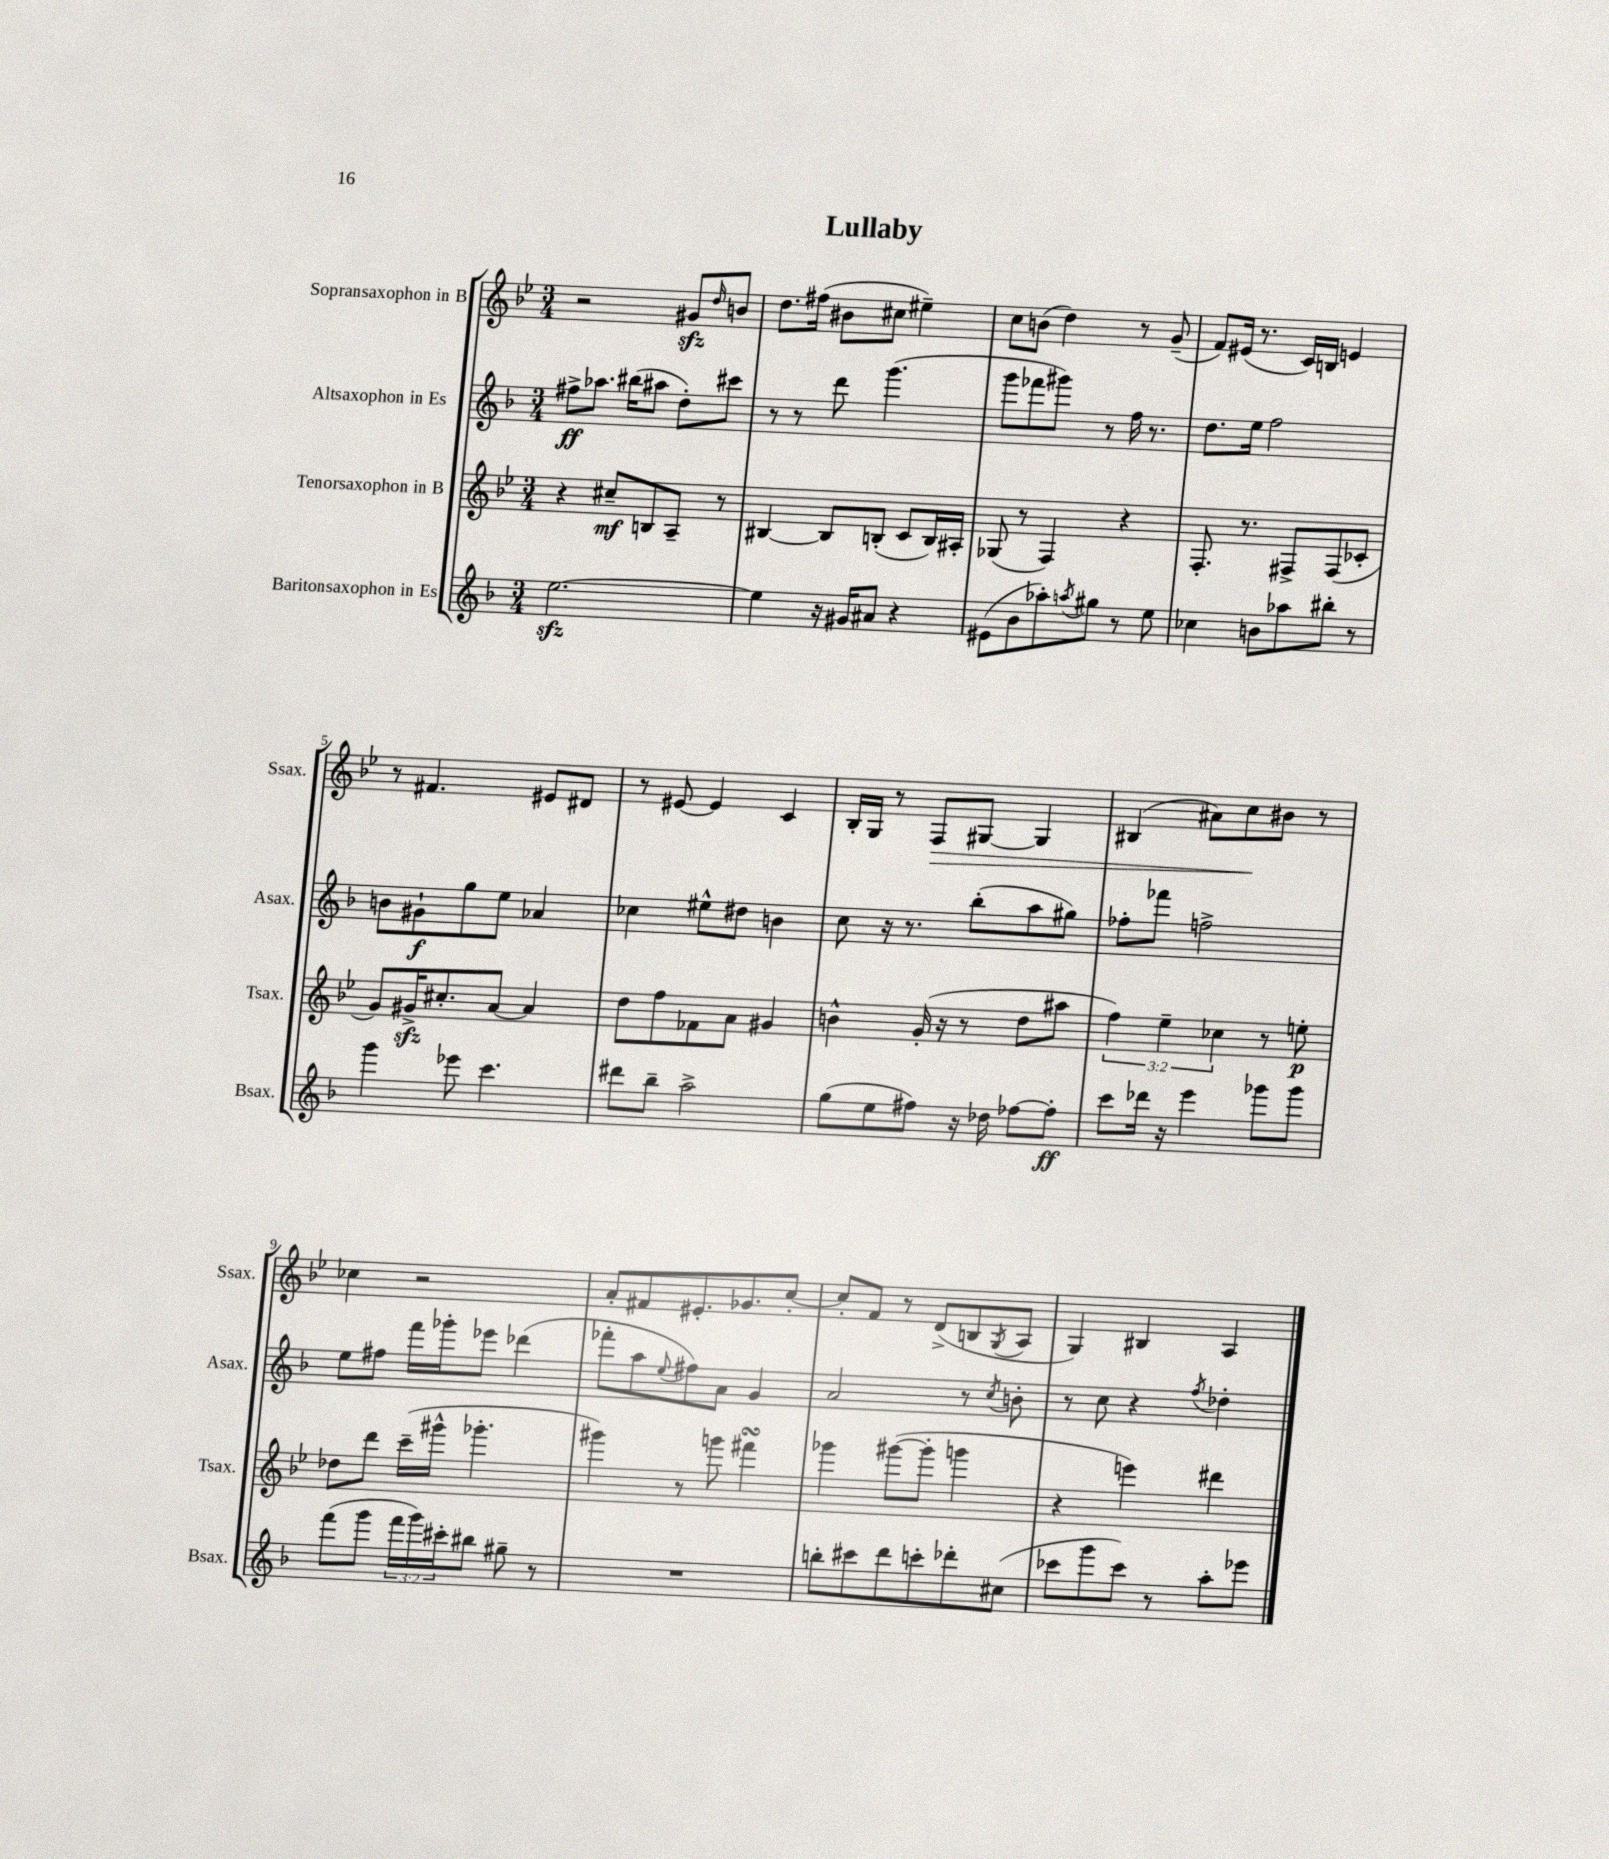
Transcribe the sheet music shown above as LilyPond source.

\header { title = "Lullaby" }
<<
\new StaffGroup <<
\new Staff = "s0" \with { instrumentName = "Sopransaxophon in B" shortInstrumentName = "Ssax." } {
    \clef treble \key bes \major \numericTimeSignature \time 3/4
    r2 gis'8\sfz \grace { d''16 } b'8 |
    d''8. fis''16( bis'8 cis''8 eis''4--) |
    c''8 b'8( d''4) r8 g'8--( |
    f'8) eis'16( r8. c'16) b16 e'4 |
    r8 fis'4. eis'8 dis'8 |
    r8 eis'8~ eis'4 c'4 |
    bes16-. g16 r8 f8\> gis8~ gis4 |
    bis4( ais'8) c''8\! bis'8 r8 |
    ces''4 r2 |
    a'8-. fis'8 eis'8.-. ges'8. c''8~-. |
    c''8-. f'8 r8 d'8->( b8 \acciaccatura { g8 } a8 |
    g4) bis4 a4 \bar "|." |
}
\new Staff = "s1" \with { instrumentName = "Altsaxophon in Es" shortInstrumentName = "Asax." } {
    \clef treble \key f \major \numericTimeSignature \time 3/4
    fis''8->\ff aes''8. bis''16( ais''8 d''8-.) cis'''8 |
    r8 r8 d'''8 g'''4.( |
    g'''8 fes'''8 gis'''8) r8 f''16 r8. |
    d''8. e''16 f''2 |
    b'8 gis'8-!\f g''8 e''8 aes'4 |
    ces''4 eis''8-^ dis''8 b'4 |
    c''8 r16 r8. bes''8-.( a''8 gis''8) |
    fes''8-. fes'''8 f''2-> |
    e''8 fis''8 f'''16 ges'''16-. ees'''8 des'''4( |
    fes'''8-. a''8 \appoggiatura { e''8 } fis''8) a'8 g'4 |
    a'2 r8 \acciaccatura { c''8 } b'8-. |
    r8 c''8 r4 \acciaccatura { f''8 } des''4-. \bar "|." |
}
\new Staff = "s2" \with { instrumentName = "Tenorsaxophon in B" shortInstrumentName = "Tsax." } {
    \clef treble \key bes \major \numericTimeSignature \time 3/4 \override Staff.TupletNumber.text = #tuplet-number::calc-fraction-text
    r4 cis''8--\mf b8 a8-- r8 |
    bis4~ bis8 b8-.( c'8 b16) ais16-. |
    ges8( r8 f4) r4 |
    f8.-. r8. fis8-> fis8( ces'8-. |
    g'8) gis'16->\sfz cis''8.-. a'8~ a'4 |
    d''8 f''8 fes'8 a'8 gis'4 |
    b'4-^ g'16-.( r16 r8 d''8 ais''8 |
    \tuplet 3/2 { f''4) ees''4-- ces''4 } r8 e''8-.\p |
    des''8 d'''8 c'''16--( gis'''16-^ ges'''4.-. |
    gis'''4) r8 g'''8 fis'''4\turn |
    ges'''4 gis'''8~( gis'''8-. g'''4 |
    r4 e'''4) dis'''4 \bar "|." |
}
\new Staff = "s3" \with { instrumentName = "Baritonsaxophon in Es" shortInstrumentName = "Bsax." } {
    \clef treble \key f \major \numericTimeSignature \time 3/4 \override Staff.TupletNumber.text = #tuplet-number::calc-fraction-text
    e''2.~\sfz |
    e''4 r16 gis'16 ais'8 r4 |
    eis'8( bes'8 aes''8-.) \acciaccatura { a''8 } gis''8 r8 e''8 |
    ces''4 b'8 aes''8 bis''8-. r8 |
    g'''4 ees'''8 c'''4. |
    dis'''8 bes''8-- a''2-> |
    g''8( e''8 fis''8) r16 des''16 fes''8~ fes''8-.\ff |
    c'''8 des'''16 r16 e'''4 ges'''8 ges'''8 |
    f'''8( g'''8 \tuplet 3/2 { f'''16 g'''16) cis'''16-. } bis''8 gis''8-- r8 |
    R2. |
    b''8-. cis'''8 d'''8 c'''8-. des'''8-. cis''8( |
    ces'''8 g'''8 ces'''8) r8 a''8-. ees'''8 \bar "|." |
}
>>
>>
